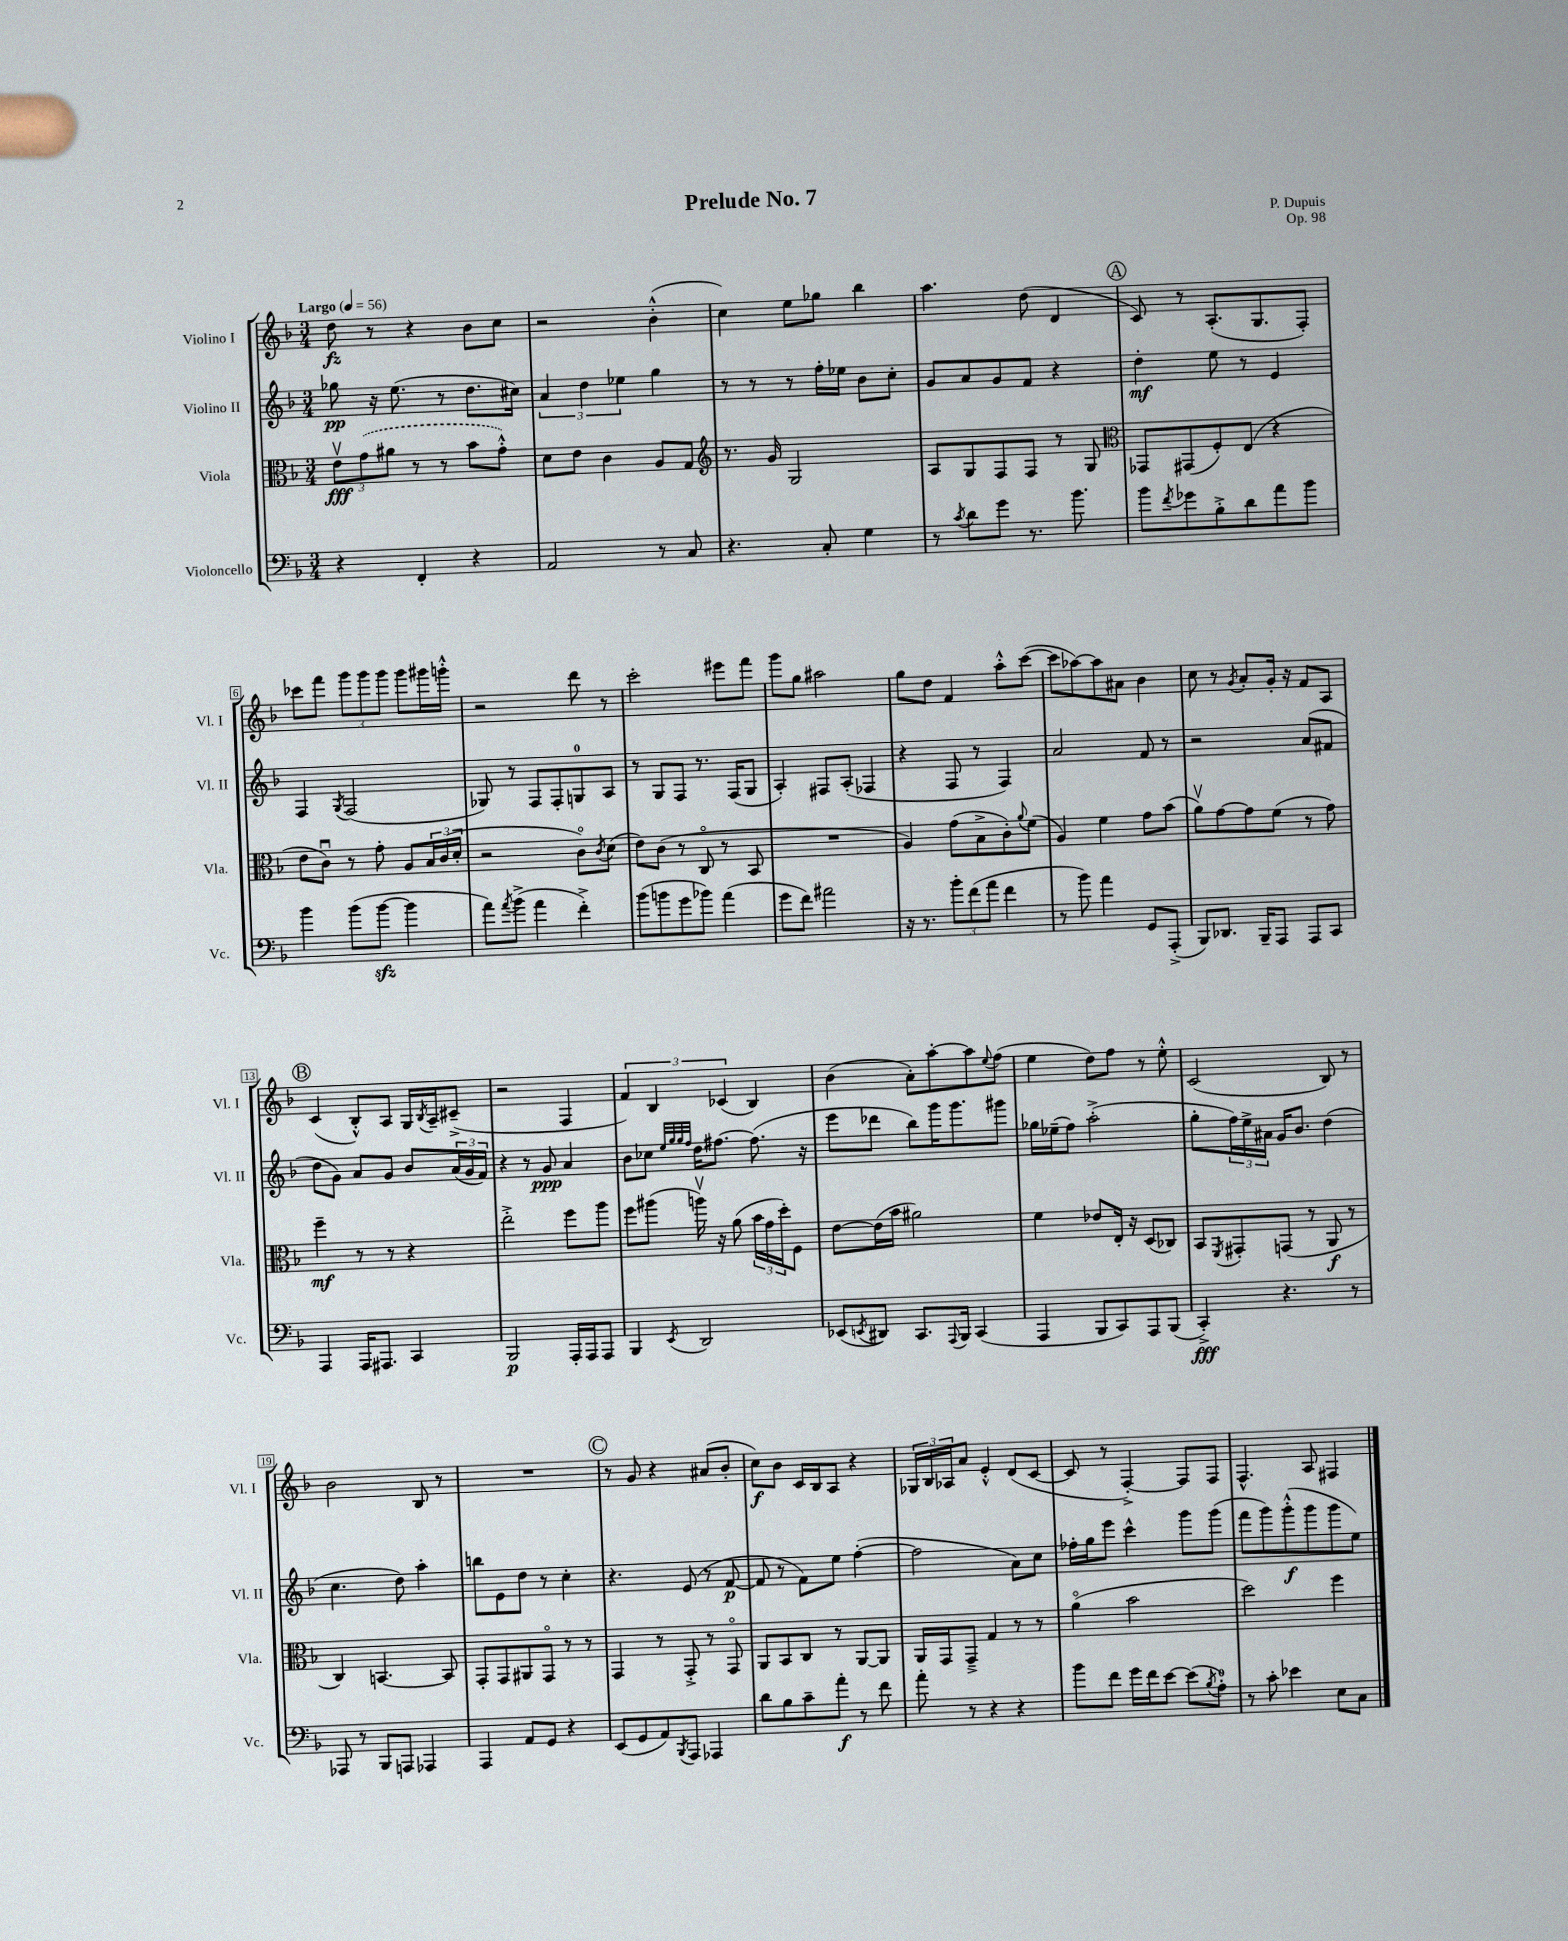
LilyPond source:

\header { title = "Prelude No. 7" composer = "P. Dupuis" opus = "Op. 98" }
<<
\new StaffGroup <<
\new Staff = "s0" \with { instrumentName = "Violino I" shortInstrumentName = "Vl. I" } {
    \clef treble \key f \major \numericTimeSignature \time 3/4 \tempo "Largo" 4 = 56
    d''8\fz r8 r4 bes'8 c''8 |
    r2 bes'4-.-^( |
    c''4) e''8 ges''8 bes''4 |
    a''4. d''8( d'4 |
    \mark \markup { \circle "A" } c'8) r8 a8.-.( g8. f8-.) |
    ces'''8 f'''8 \tuplet 3/2 { g'''8 g'''8 g'''8 } g'''8 gis'''16 g'''16-.-^ |
    r2 d'''8 r8 |
    c'''2-. eis'''8 f'''8 |
    g'''8 g''8 ais''2 |
    g''8 d''8 f'4 a''8-.-^ c'''8~( |
    c'''8 aes''8~) aes''8 ais'8 bes'4 |
    c''8 r8 \acciaccatura { g'8 } a'8-. g'16-. r16 f'8 a8 |
    \mark \markup { \circle "B" } c'4( bes8-.-^) a8 g16 \acciaccatura { bes8 } a16-- cis'8--->( |
    r2 f4 |
    \tuplet 3/2 { f'4) bes4 ces'4( } bes4) |
    bes'4( a'8-.) a''8~-. a''8 \appoggiatura { e''8 } f''8( |
    e''4 d''8) f''8 r8 e''8-.-^ |
    c'2( bes8) r8 |
    bes'2 bes8 r8 |
    R2. |
    \mark \markup { \circle "C" } r8 g'8 r4 ais'8( bes'8-. |
    c''8\f) bes'8 c'16 bes16 a8 r4 |
    \tuplet 3/2 { ges16 bes16 aes16 } a'8 e'4-.-^ d'8( c'8~ |
    c'8 r8 f4~-.->) f8 f8 |
    f4.-^ a8 fis4 \bar "|." |
}
\new Staff = "s1" \with { instrumentName = "Violino II" shortInstrumentName = "Vl. II" } {
    \clef treble \key f \major \numericTimeSignature \time 3/4
    ges''8\pp r16 e''8.( r8 d''8. cis''16) |
    \tuplet 3/2 { a'4 d''4 ees''4 } g''4 |
    r8 r8 r8 f''16-. ees''16 bes'8 c''8-. |
    g'8 a'8 g'8 f'8 r4 |
    \mark \markup { \circle "A" } d''4-.\mf e''8 r8 e'4 |
    f4 \acciaccatura { g8 } f2( |
    ges8) r8 f8 f8-. g8-0 a8 |
    r8 g8 f8 r8. f16( g8 |
    a4-.) fis8 a8-.( fes4 |
    r4 f8 r8 f4) |
    a'2 f'8 r8 |
    r2 a'8( fis'8 |
    \mark \markup { \circle "B" } d''8 g'8) a'8 g'8 bes'8 \tuplet 3/2 { a'16( g'16 f'16) } |
    r4 r8 g'8\ppp a'4 |
    bes'8 ces''8 \grace { e''32 g''32 g''32 f''32 } d''16 fis''8.~ fis''8.( r16 |
    e'''8 des'''8 bes''8) g'''16 g'''8. gis'''8 |
    ges''16 ees''16--( f''8) a''2-.->( |
    g''8-. \tuplet 3/2 { f''16) e''16-> ais'16 } g'16 bes'8. d''4( |
    c''4. d''8) a''4-. |
    b''8 e'8 d''8 r8 c''4-. |
    \mark \markup { \circle "C" } r4. e'8( r8 f'8~\p |
    f'8 r8 f'8) e''8 f''4~-.( |
    f''2 a'8) c''8 |
    fes''16-. g''16 e'''8 c'''4-^ g'''8 g'''8( |
    f'''8 g'''8) g'''8-.-^\f( g'''8 g'''8 e''8) \bar "|." |
}
\new Staff = "s2" \with { instrumentName = "Viola" shortInstrumentName = "Vla." } {
    \clef alto \key f \major \numericTimeSignature \time 3/4
    \tuplet 3/2 { e'8\upbow\fff \once \slurDashed g'8( ais'8 } r8 r8 bes'8 g'8-.-^) |
    d'8 e'8 c'4 a8 g8 |
    \clef treble r8. g'16 g2 |
    a8 g8 f8 f8 r8 g8 |
    \mark \markup { \circle "A" } \clef alto ges,8 gis,8( f8-.) e8( r4 |
    e'8 c'8\downbow) r8 g'8-. a8 \tuplet 3/2 { bes16 c'16( d'16-. } |
    r2 c'8\flageolet) \acciaccatura { c'8 } d'8( |
    e'8) c'8( r8 c8\flageolet r8 bes,8 |
    R2. |
    a4) g'8( bes8-> c'8-.) \appoggiatura { a'8 } f'8( |
    a4) f'4 g'8 bes'8( |
    a'8\upbow) g'8~ g'8 f'8( r8 g'8) |
    \mark \markup { \circle "B" } f''4--\mf r8 r8 r4 |
    e''2-.-> f''8 a''8 |
    f''8 ais''8( a''16\upbow) r16 a'8( \tuplet 3/2 { bes'16 g'16 d''16-.) } f8 |
    e'8~ e'16( bes'16 ais'2) |
    f'4 ees'8 e16-. r16 d8( ces8) |
    bes,8 \acciaccatura { f,8 } gis,8-. g,8( r8 a,8\f r8 |
    c4) b,4.~ b,8 |
    g,8-. g,8 ais,8 g,8\flageolet r8 r8 |
    \mark \markup { \circle "C" } g,4 r8 g,8-.-> r8 g,8\flageolet |
    a,8 bes,8 c8 r8 a,8~ a,8 |
    a,16 g,16 g,8---> g4 r8 r8 |
    a'4\flageolet( bes'2 |
    d''2) f''4 \bar "|." |
}
\new Staff = "s3" \with { instrumentName = "Violoncello" shortInstrumentName = "Vc." } {
    \clef bass \key f \major \numericTimeSignature \time 3/4
    r4 f,4-. r4 |
    a,2 r8 c8 |
    r4. c8-. g4 |
    r8 \acciaccatura { c'8 } d'8 g'8 r8. bes'8. |
    \mark \markup { \circle "A" } bes'8 \acciaccatura { f'8 } ges'8 bes8-.-> d'8 a'8 bes'8 |
    bes'4 bes'8( bes'8~\sfz bes'4 |
    a'8) \acciaccatura { a'8 } bes'8->( a'4 f'4-.->) |
    bes'8( b'8 g'8 bes'8) a'4( |
    g'8 f'8) ais'2 |
    r16 r8. \tuplet 3/2 { bes'8-. f'8( a'8 } f'4 |
    r8 bes'8) a'4 g,8 a,,8-.->( |
    bes,,8) des,8. bes,,16-- a,,8 a,,8 c,8 |
    \mark \markup { \circle "B" } a,,4 a,,16 ais,,8. c,4 |
    bes,,2\p a,,16-. a,,16 a,,8 |
    bes,,4 \acciaccatura { e,8 } d,2 |
    ees,8( \acciaccatura { e,8 } dis,8) c,8. \appoggiatura { a,,8 } bes,,16 c,4( |
    a,,4 bes,,8 c,8) a,,8 bes,,8( |
    c,4-.->\fff) r4. r8 |
    aes,,8 r8 bes,,8 a,,8 aes,,4 |
    a,,4 a,8 g,8 r4 |
    \mark \markup { \circle "C" } e,8( g,8 a,8) \acciaccatura { bes,,8 } a,,8 aes,,4 |
    d'8 bes8 c'8-- a'8-.\f r8 f'8 |
    a'8-. r8 r4 r4 |
    bes'8 f'8 g'16 f'16 e'8~ e'8( \acciaccatura { bes8 } a8-0-.) |
    r8 c'8-. ees'4 e8 c8 \bar "|." |
}
>>
>>
\layout { \context { \Score \override BarNumber.stencil = #(make-stencil-boxer 0.1 0.3 ly:text-interface::print) } }
